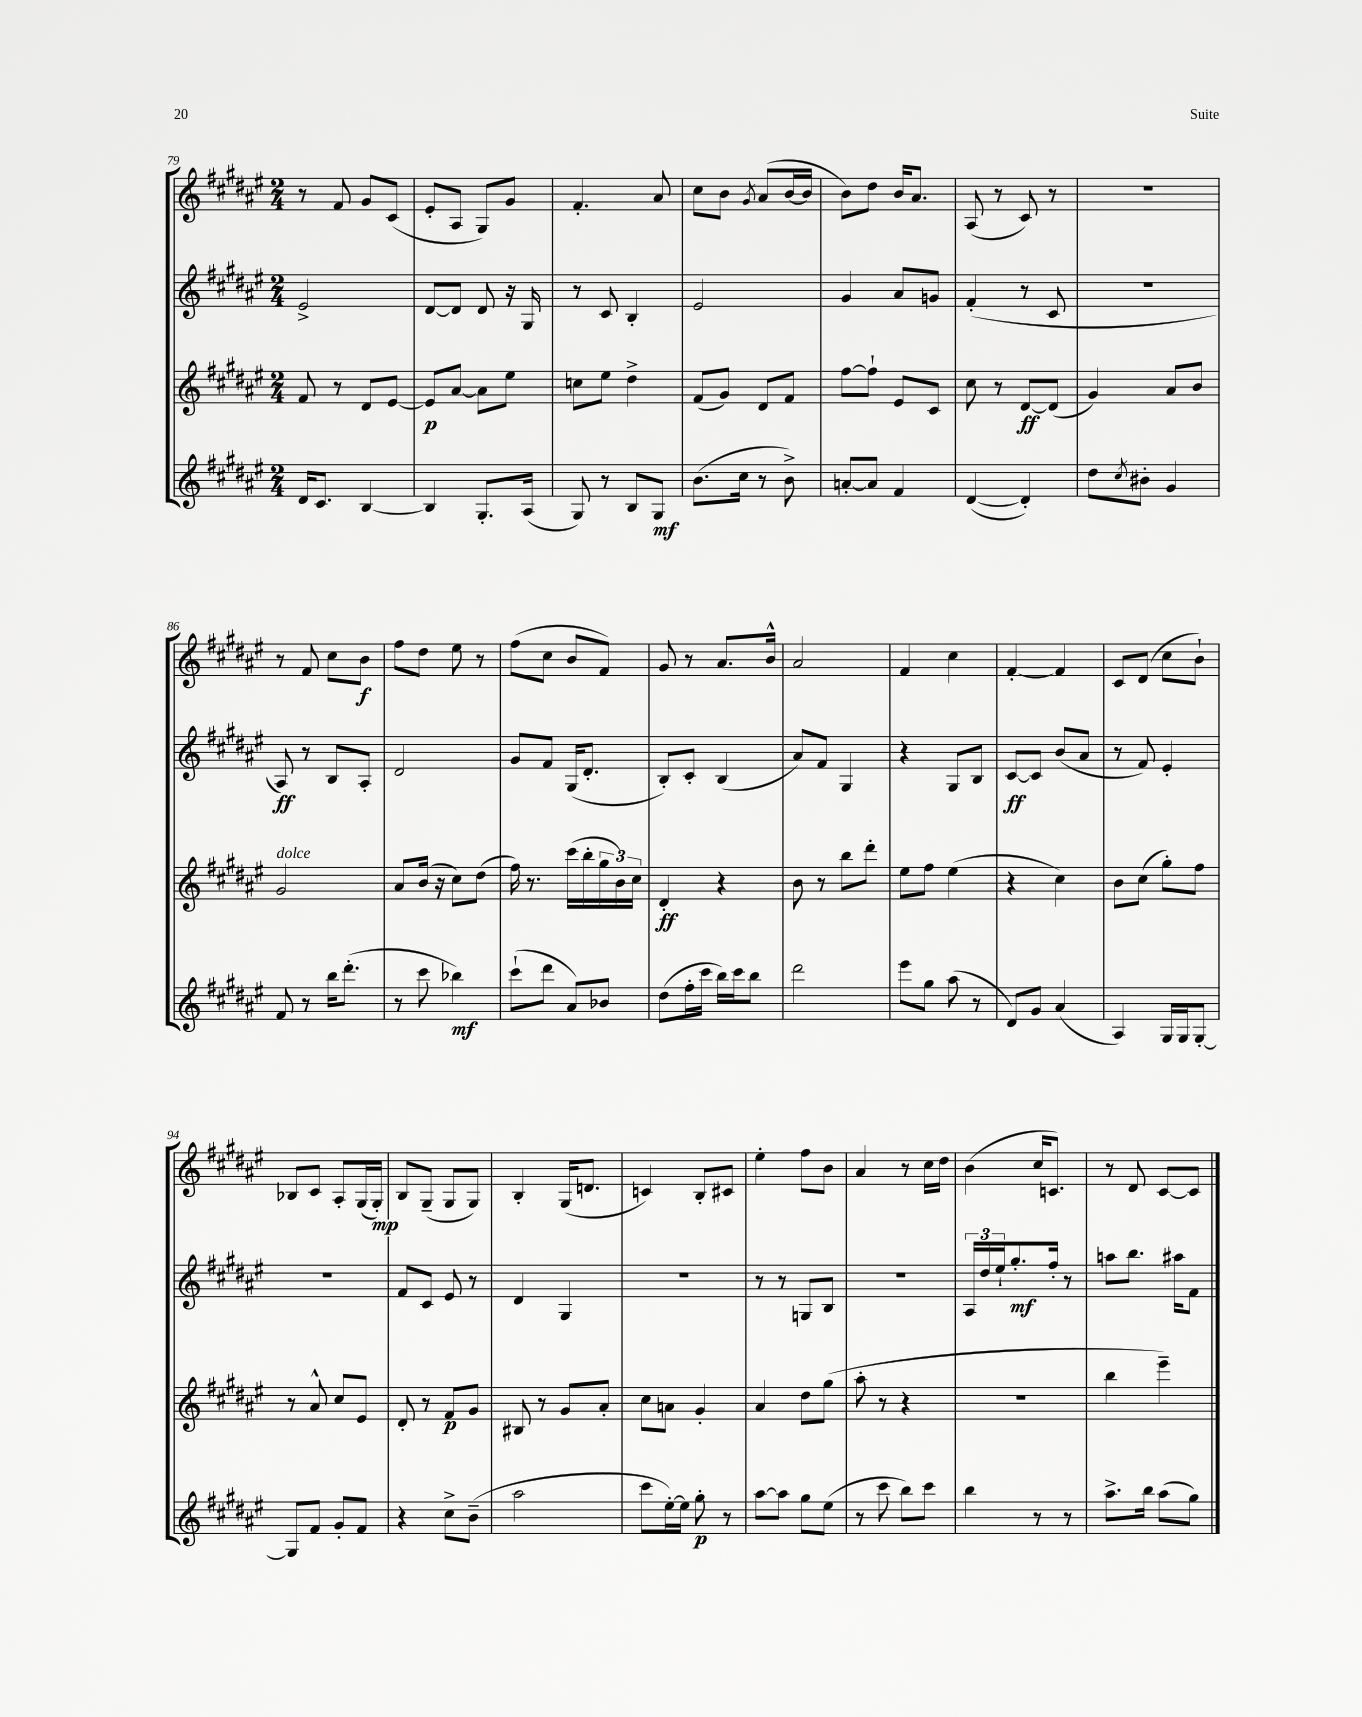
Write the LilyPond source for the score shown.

<<
\new StaffGroup <<
\new Staff = "s0" {
    \clef treble \key fis \major \numericTimeSignature \time 2/4
    r8 fis'8 gis'8 cis'8( |
    eis'8-. ais8 gis8) gis'8 |
    fis'4.-. ais'8 |
    cis''8 b'8 \acciaccatura { gis'8 } ais'8( b'16~ b'16 |
    b'8) dis''8 b'16 ais'8. |
    ais8( r8 cis'8) r8 |
    r2 |
    r8 fis'8 cis''8 b'8\f |
    fis''8 dis''8 eis''8 r8 |
    fis''8( cis''8 b'8 fis'8) |
    gis'8 r8 ais'8. b'16-^ |
    ais'2 |
    fis'4 cis''4 |
    fis'4~-. fis'4 |
    cis'8 dis'8( cis''8 b'8-!) |
    bes8 cis'8 ais8-. gis16( gis16-.\mp) |
    b8 gis8--( gis8 gis8) |
    b4-. gis16( d'8. |
    c'4) b8-. cis'8 |
    eis''4-. fis''8 b'8 |
    ais'4 r8 cis''16 dis''16 |
    b'4( cis''16 c'8.) |
    r8 dis'8 cis'8~ cis'8 \bar "|." |
}
\new Staff = "s1" {
    \clef treble \key fis \major \numericTimeSignature \time 2/4
    eis'2-> |
    dis'8~ dis'8 dis'8 r16 gis16 |
    r8 cis'8 b4-. |
    eis'2 |
    gis'4 ais'8 g'8 |
    fis'4-.( r8 cis'8 |
    R2 |
    ais8\ff) r8 b8 ais8-. |
    dis'2 |
    gis'8 fis'8 gis16( dis'8.-. |
    b8-.) cis'8-. b4( |
    ais'8) fis'8 gis4 |
    r4 gis8 b8 |
    cis'8~\ff cis'8 b'8( ais'8 |
    r8 fis'8) eis'4-. |
    r2 |
    fis'8 cis'8 eis'8 r8 |
    dis'4 gis4 |
    r2 |
    r8 r8 g8 b8 |
    r2 |
    \tuplet 3/2 { ais16 dis''16 eis''16-! } gis''8.-.\mf fis''16-. r8 |
    a''8 b''8. ais''16 fis'8 \bar "|." |
}
\new Staff = "s2" {
    \clef treble \key fis \major \numericTimeSignature \time 2/4
    fis'8 r8 dis'8 eis'8~ |
    eis'8\p ais'8~ ais'8 eis''8 |
    c''8 eis''8 dis''4-> |
    fis'8( gis'8) dis'8 fis'8 |
    fis''8~ fis''8-! eis'8 cis'8 |
    cis''8 r8 dis'8~\ff dis'8( |
    gis'4) ais'8 b'8 |
    gis'2^\markup { \italic "dolce" } |
    ais'8 b'16( r16 cis''8) dis''8( |
    fis''16) r8. cis'''16( b''16-. \tuplet 3/2 { gis''16 b'16) cis''16 } |
    dis'4-.\ff r4 |
    b'8 r8 b''8 dis'''8-. |
    eis''8 fis''8 eis''4( |
    r4 cis''4) |
    b'8 cis''8( gis''8-.) fis''8 |
    r8 ais'8-^ cis''8 eis'8 |
    dis'8-. r8 fis'8\p gis'8 |
    bis8 r8 gis'8 ais'8-. |
    cis''8 a'8 gis'4-. |
    ais'4 dis''8 gis''8( |
    ais''8-. r8 r4 |
    R2 |
    b''4 eis'''4--) \bar "|." |
}
\new Staff = "s3" {
    \clef treble \key fis \major \numericTimeSignature \time 2/4
    dis'16 cis'8. b4~ |
    b4 gis8.-. ais16( |
    gis8) r8 b8 gis8\mf |
    b'8.( cis''16 r8 b'8->) |
    a'8~-. a'8 fis'4 |
    dis'4~( dis'4-.) |
    dis''8 \acciaccatura { cis''8 } bis'8-. gis'4 |
    fis'8 r8 b''16 dis'''8.-.( |
    r8 cis'''8 bes''4\mf) |
    cis'''8-!( dis'''8 ais'8) bes'8 |
    dis''8( fis''16-. cis'''16 b''16) cis'''16 b''8 |
    dis'''2 |
    eis'''8 gis''8 ais''8( r8 |
    dis'8) gis'8 ais'4( |
    ais4) gis16 gis16 gis8~-. |
    gis8 fis'8 gis'8-. fis'8 |
    r4 cis''8-> b'8--( |
    ais''2 |
    cis'''8 eis''16~-.) eis''16 gis''8-.\p r8 |
    ais''8~ ais''8 gis''8 eis''8( |
    r8 cis'''8 b''8) cis'''8 |
    b''4 r8 r8 |
    ais''8.-> b''16 ais''8( gis''8) \bar "|." |
}
>>
>>
\layout { \context { \Score currentBarNumber = #79 } }
